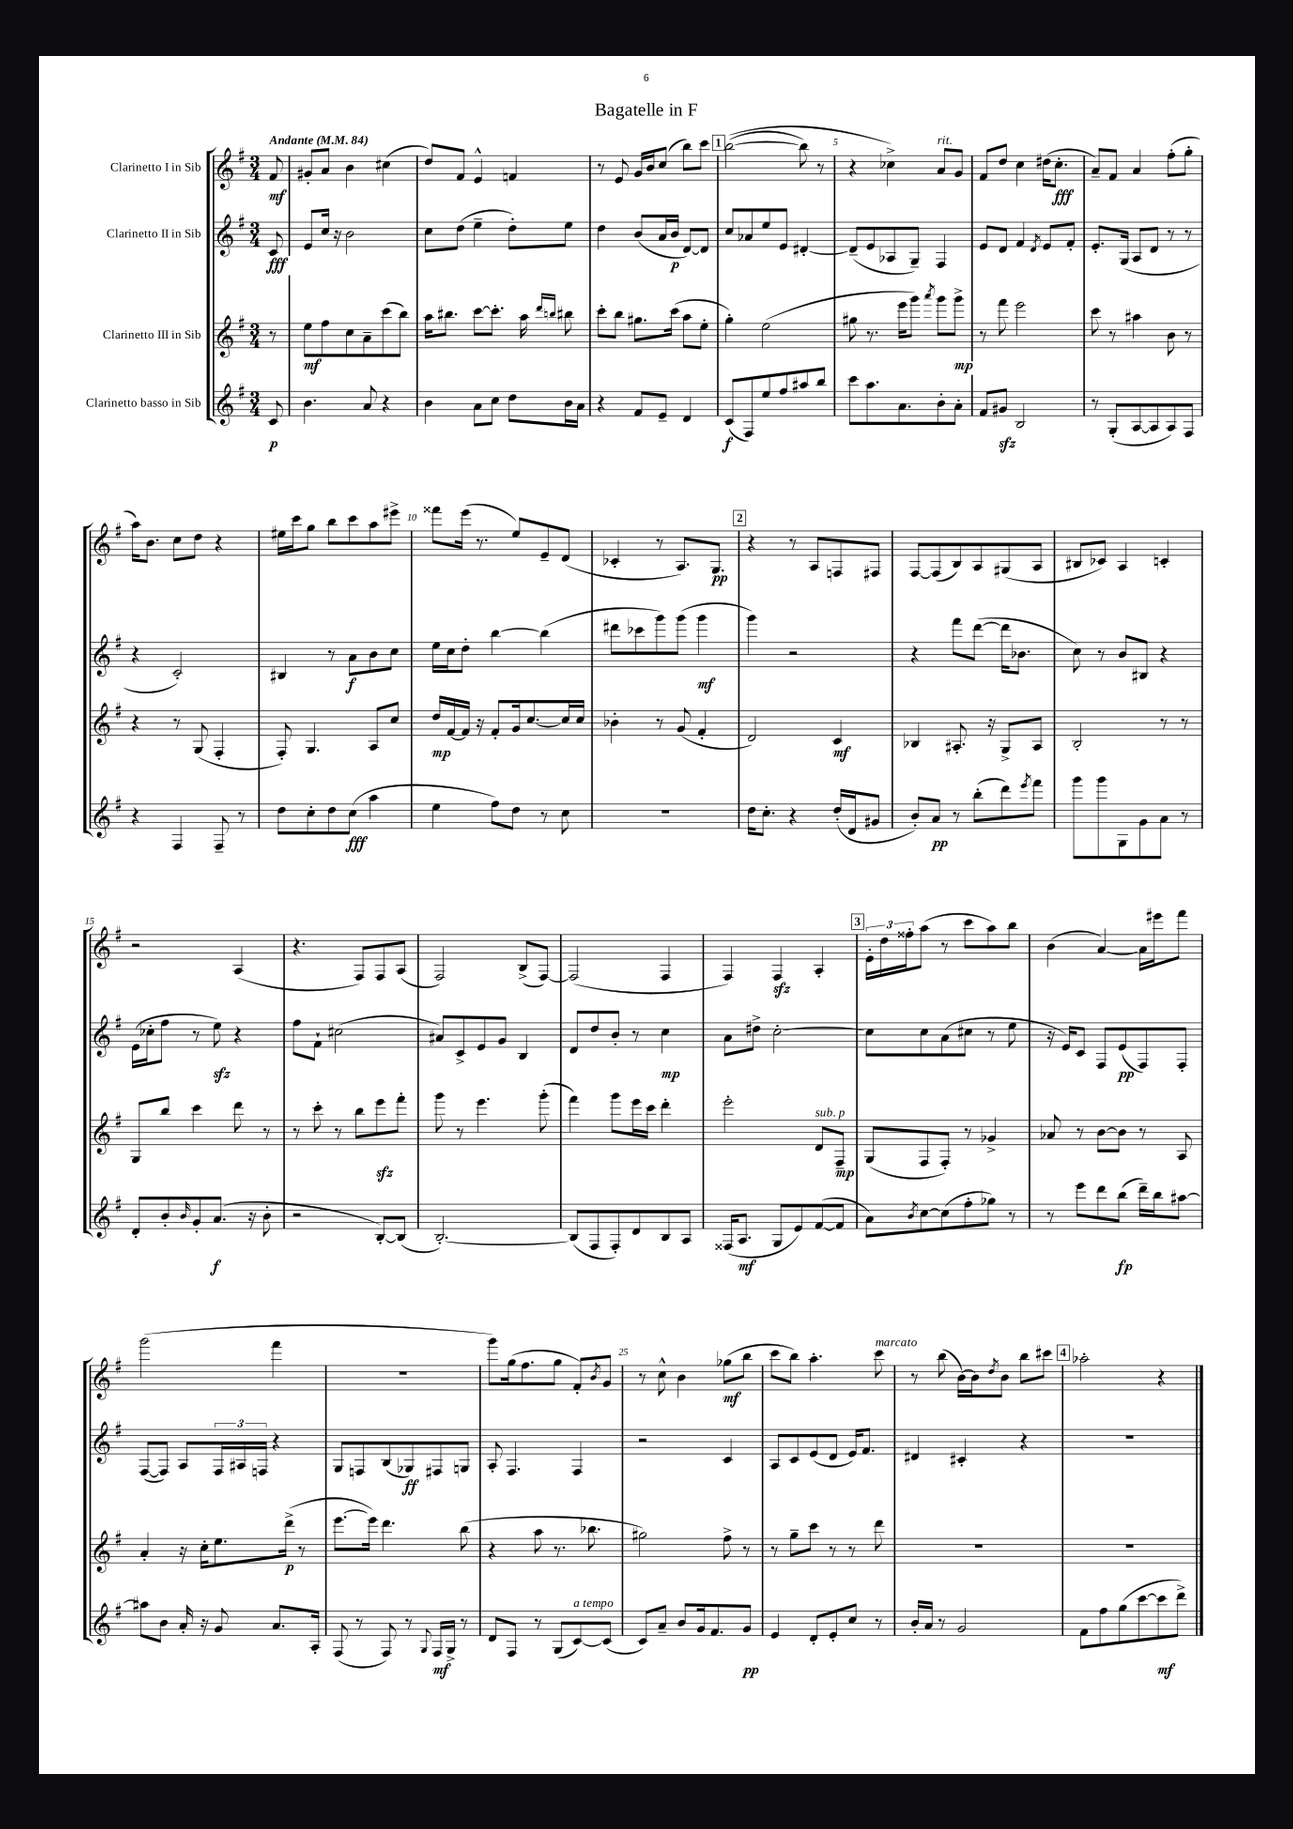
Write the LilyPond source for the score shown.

\header { title = "Bagatelle in F" }
<<
\new StaffGroup <<
\new Staff = "s0" \with { instrumentName = "Clarinetto I in Sib" } {
    \clef treble \key g \major \numericTimeSignature \time 3/4 \partial 8 \tempo "Andante" 4 = 84
    fis'8\mf |
    gis'8-. a'8 b'4 cis''4( |
    d''8) fis'8 e'4-^ f'4 |
    r8 e'8 g'16 b'16 c''8( b''8) c'''8 |
    \mark \markup { \box "1" } b''2~(\( b''8) r8 |
    r4 ces''4->\) a'8^\markup { \italic "rit." } g'8 |
    fis'8 d''8 c''4 dis''16( c''8.-.\fff |
    a'8--) fis'8 a'4 fis''8-.( g''8-. |
    a''16) b'8. c''8 d''8 r4 |
    eis''16 c'''16 g''8 b''8 c'''8 a''8 eis'''8-> |
    fisis'''8 e'''16( r8. e''8) e'8-- d'8( |
    ces'4-. r8 a8.) g8.\pp |
    \mark \markup { \box "2" } r4 r8 a8 f8 fis8 |
    fis8~ fis8( b8) a8 gis8( a8 |
    bis8 ces'8) a4 c'4-. |
    r2 a4( |
    r4. fis8) fis8 a8( |
    fis2) b8->( fis8~) |
    fis2( fis4 |
    fis4) fis4\sfz a4-. |
    \mark \markup { \box "3" } \tuplet 3/2 { e'16-. d''16 fisis''16-. } a''8( r8 c'''8 a''8) b''8 |
    b'4( a'4~) a'16 eis'''16 fis'''8 |
    g'''2( fis'''4 |
    R2. |
    g'''8) g''16( fis''8. g''8 fis'8-.) \acciaccatura { b'8 } g'8 |
    r8 c''8-^ b'4 ges''8\mf( b''8 |
    c'''8 b''8) a''4.-. c'''8^\markup { \italic "marcato" } |
    r8 b''8( b'16~) b'16 \acciaccatura { d''8 } b'8 b''8 cis'''8 |
    \mark \markup { \box "4" } aes''2-. r4 \bar "|." |
}
\new Staff = "s1" \with { instrumentName = "Clarinetto II in Sib" } {
    \clef treble \key g \major \numericTimeSignature \time 3/4 \partial 8
    c'8\fff |
    e'8 c''16 r16 b'2 |
    c''8 d''8( e''4-- d''8-.) e''8 |
    d''4 b'8( a'16 b'16\p d'8~) d'8 |
    \mark \markup { \box "1" } c''8 aes'8 e''8 e'8 dis'4~-. |
    dis'8--( e'8 aes8 g8--) fis4 |
    e'8 d'8 fis'4 \acciaccatura { d'8 } e'8 fis'8-. |
    e'8.-. g16( a8 d'8 r8 r8 |
    r4 c'2-.) |
    bis4 r8 a'8\f b'8 c''8 |
    e''16 c''16 d''8-. b''4~ b''4( |
    dis'''8 ces'''8 g'''8) g'''8( g'''4\mf |
    \mark \markup { \box "2" } g'''4) r2 |
    r4 fis'''8 d'''8~( d'''16 bes'8. |
    c''8) r8 b'8 bis8 r4 |
    e'16( ces''16-. fis''8 r8 e''8\sfz) r4 |
    fis''8 fis'8-! cis''2( |
    ais'8) c'8-> e'8 g'8 b4 |
    d'8 d''8 b'8-. r8 c''4\mp |
    a'8 dis''8-> c''2~-. |
    \mark \markup { \box "3" } c''8 c''8 a'8( cis''8 r8 e''8 |
    r16 e'16) c'8 fis8 e'8\pp( fis8) fis8-. |
    fis8~( fis8) a8 \tuplet 3/2 { fis16 ais16 f16 } r4 |
    g8 f8 b8( ges8\ff) fis8 g8 |
    a8-. fis4. fis4 |
    r2 c'4 |
    a8 c'8 e'8( d'8 e'16) fis'8. |
    dis'4 cis'4-. r4 |
    \mark \markup { \box "4" } R2. \bar "|." |
}
\new Staff = "s2" \with { instrumentName = "Clarinetto III in Sib" } {
    \clef treble \key g \major \numericTimeSignature \time 3/4 \partial 8
    r8 |
    e''8\mf fis''8 c''8 a'8-- c'''8( b''8) |
    a''16 bis''8. c'''8~ c'''8.-. a''16 \grace { d'''16 b''16 } bis''8 |
    c'''8-. b''8 gis''8. c'''16( a''8 e''8-. |
    \mark \markup { \box "1" } g''4-.) e''2( |
    gis''8 r8. e'''16 g'''8) \acciaccatura { a'''8 } g'''8 g'''8->\mp |
    r8 fis'''8 e'''2 |
    c'''8 r8 ais''4 b'8 r8 |
    r4 r8 g8( fis4-. |
    fis8-.) g4. a8 c''8 |
    d''16\mp fis'16~ fis'16 r16 fis'8-. g'16 c''8.~ c''16 c''16 |
    bes'4-. r8 g'8( fis'4-. |
    \mark \markup { \box "2" } d'2) c'4\mf |
    bes4 ais8.-. r16 g8-> ais8 |
    b2-. r8 r8 |
    g8 b''8 c'''4 d'''8 r8 |
    r8 c'''8-. r8 b''8 e'''8\sfz fis'''8-. |
    g'''8 r8 e'''4. g'''8-.( |
    fis'''4) g'''8 e'''16 c'''16 d'''4-. |
    e'''2-. d'8^\markup { \italic "sub. p" } fis8--\mp |
    \mark \markup { \box "3" } g8( fis8 fis8-.) r8 ges'4-> |
    aes'8 r8 b'8~ b'8 r8 a8 |
    a'4-. r16 c''16-. e''8. d'''16->\p( r8 |
    e'''8.~ e'''16) d'''4. b''8( |
    r4 a''8 r8. bes''8. |
    gis''2) fis''8-> r8 |
    r8 g''8-- c'''8 r8 r8 d'''8 |
    R2. |
    \mark \markup { \box "4" } R2. \bar "|." |
}
\new Staff = "s3" \with { instrumentName = "Clarinetto basso in Sib" } {
    \clef treble \key g \major \numericTimeSignature \time 3/4 \partial 8
    c'8\p |
    b'4. a'8 r4 |
    b'4 a'8 c''8 d''8 b'16 a'16 |
    r4 fis'8 e'8-- d'4 |
    \mark \markup { \box "1" } c'8\f( fis8) e''8 fis''8 ais''8 b''8 |
    c'''8 a''8. a'8. b'8-. a'8-. |
    fis'8 gis'8\sfz b2 |
    r8 g8-.( a8~ a8 a8) fis8 |
    r4 fis4 fis8-- r8 |
    d''8 c''8-. d''8 c''8\fff( a''4 |
    e''4 fis''8) d''8 r8 c''8 |
    R2. |
    \mark \markup { \box "2" } d''16 c''8.-. r4 d''16-.( d'16 gis'8 |
    b'8-.) a'8\pp r8 b''8-.( d'''8) \acciaccatura { e'''8 } fis'''8 |
    g'''8 g'''8 g8 g'8 a'8 r8 |
    d'8-. b'8-. \grace { b'16 } g'8-. a'8.\f( r16 b'8-. |
    r2 b8~-.) b8( |
    b2.~-.) |
    b8( fis8 fis8-.) d'8 b8 a8 |
    fisis16( a8.\mf g8 e'8) fis'8~( fis'8 |
    \mark \markup { \box "3" } a'8) \acciaccatura { b'8 } c''8~ c''8( fis''8-. ges''8) r8 |
    r8 e'''8 d'''8 b''8\fp( d'''16--) b''16 ais''8~ |
    ais''8 b'8 a'16-. r16 g'8 a'8. a16-. |
    fis8( r8 fis8) r8 \appoggiatura { g8 } fis16\mf g16-> r8 |
    d'8 fis8 r8 g8( c'8~^\markup { \italic "a tempo" }) c'8( |
    c'8) a'8-- b'8 g'16 fis'8. g'8\pp |
    e'4 d'8-. e'8-. c''8 r8 |
    b'16-. a'16 r8 g'2 |
    \mark \markup { \box "4" } fis'8 fis''8 g''8( c'''8~ c'''8\mf d'''8->) \bar "|." |
}
>>
>>
\layout { \context { \Score \override BarNumber.break-visibility = ##(#f #t #t) barNumberVisibility = #(every-nth-bar-number-visible 5) } }
